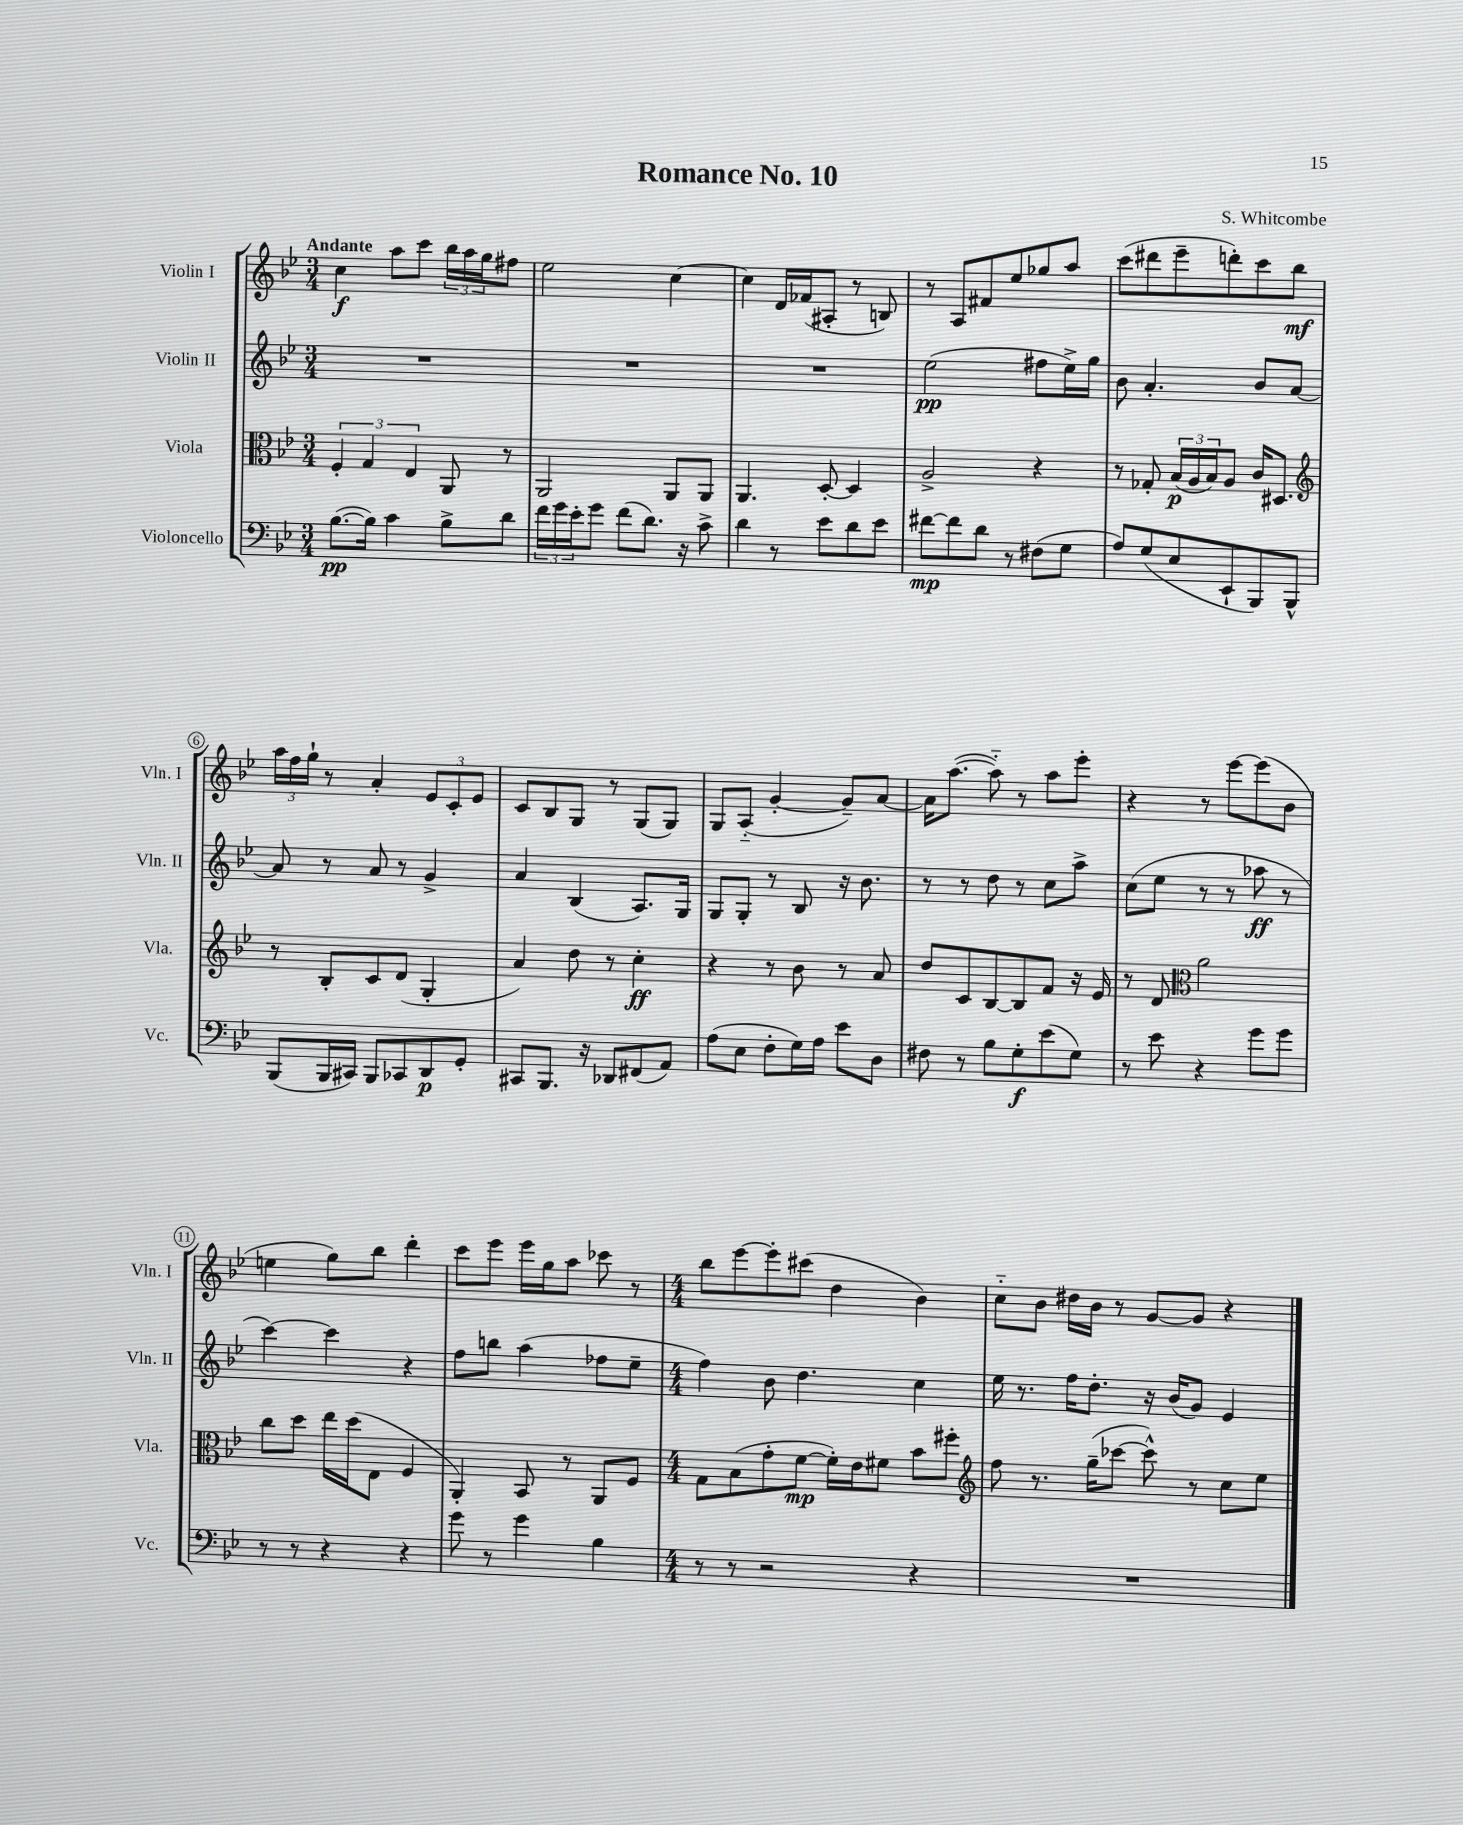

**kern	**dynam	**kern	**dynam	**kern	**dynam	**kern	**dynam
*part4	*part4	*part3	*part3	*part2	*part2	*part1	*part1
*staff4	*staff4	*staff3	*staff3	*staff2	*staff2	*staff1	*staff1
*I"Violoncello	*	*I"Viola	*	*I"Violin II	*	*I"Violin I	*
*I'Vc.	*	*I'Vla.	*	*I'Vln. II	*	*I'Vln. I	*
*clefF4	*	*clefC3	*	*clefG2	*	*clefG2	*
*k[b-e-]	*	*k[b-e-]	*	*k[b-e-]	*	*k[b-e-]	*
*M3/4	*	*M3/4	*	*M3/4	*	*M3/4	*
=1	=1	=1	=1	=1	=1	=1	=1
!	!	!	!	!	!	!LO:TX:a:B:t=Andante	!
([8.B-\L	pp	6F'/	.	2.r	.	4cc\	f
.	.	6G/	.	.	.	.	.
16B-\Jk])	.	.	.	.	.	.	.
4c\	.	.	.	.	.	8aa\L	.
.	.	6E-/	.	.	.	.	.
.	.	.	.	.	.	8ccc\J	.
8B-^\L	.	8AA/	.	.	.	24bb-\LL	.
.	.	.	.	.	.	24aa\	.
.	.	.	.	.	.	24gg\J	.
8d\J	.	8r	.	.	.	8ff#X\J	.
=2	=2	=2	=2	=2	=2	=2	=2
24f\LL	.	2AA/	.	2.r	.	2ee-\	.
24g\	.	.	.	.	.	.	.
24e-'\J	.	.	.	.	.	.	.
8g\J	.	.	.	.	.	.	.
(8f\L	.	.	.	.	.	.	.
8.d\J)	.	.	.	.	.	.	.
.	.	8AA/L	.	.	.	[4cc\	.
16r	.	.	.	.	.	.	.
8c^\	.	8AA/J	.	.	.	.	.
=3	=3	=3	=3	=3	=3	=3	=3
4d\	.	4.AA/	.	2.r	.	4cc\]	.
8r	.	.	.	.	.	16d/LL	.
.	.	.	.	.	.	(16f-X/J	.
8e-\L	.	[8D'/	.	.	.	8A#X'/J	.
8d\	.	4D/]	.	.	.	8r	.
8e-\J	.	.	.	.	.	8Bn/)	.
=4	=4	=4	=4	=4	=4	=4	=4
[8f#X\L	mp	2A^/	.	(2ee-\	pp	8r	.
8f#\]	.	.	.	.	.	8A/L	.
8d\J	.	.	.	.	.	8f#X/	.
8r	.	.	.	.	.	8ee-/	.
(8F#X\L	.	4r	.	8ff#X\L	.	8gg-X/	.
8G\J	.	.	.	16ee-^\L)	.	8aa/J	.
.	.	.	.	16gg\JJ	.	.	.
=5	=5	=5	=5	=5	=5	=5	=5
8A/L)	.	8r	.	8b-\	.	(8ccc\L	.
(8G/	.	8G-X'/	.	4.a'/	.	8ddd#X\	.
8E-/	.	(24B-/LL	p	.	.	8eee-~\	.
.	.	24A/	.	.	.	.	.
.	.	24B-/J)	.	.	.	.	.
8EE-`/	.	8A/J	.	.	.	8dddn'\)	.
8BBB-/)	.	16c/KL	.	8b-/L	.	8ccc\	.
.	.	8.D#X/J	.	.	.	.	.
8BBB-^^/J	.	.	.	[8a/J	.	8bb-\J	mf
!!LO:LB:g=z
=6	=6	=6	=6	=6	=6	=6	=6
*	*	*clefG2	*	*	*	*	*
(8BBB-/L	.	8r	.	8a/]	.	24aa\LL	.
.	.	.	.	.	.	24ff\	.
.	.	.	.	.	.	24gg`\JJ	.
16BBB-/L	.	8B-'/L	.	8r	.	8r	.
16CC#X/JJ)	.	.	.	.	.	.	.
8BBB-/L	.	8c/	.	8a/	.	4a'/	.
8CC-X/	.	(8d/J	.	8r	.	.	.
8DD/	p	4G'/	.	4g^/	.	12e-/L	.
.	.	.	.	.	.	12c'/	.
8GG'/J	.	.	.	.	.	.	.
.	.	.	.	.	.	12e-/J	.
=7	=7	=7	=7	=7	=7	=7	=7
8CC#X/L	.	4a/)	.	4a/	.	8c/L	.
8.BBB-/J	.	.	.	.	.	8B-/	.
.	.	8dd\	.	(4B-/	.	8G/J	.
16r	.	.	.	.	.	.	.
8DD-X/L	.	8r	.	.	.	8r	.
(8FF#X/	.	4cc'\	ff	8.A/L)	.	(8G/L	.
8AA/J)	.	.	.	.	.	8G/J)	.
.	.	.	.	16G/Jk	.	.	.
=8	=8	=8	=8	=8	=8	=8	=8
(8A\L	.	4r	.	8G/L	.	8G/L	.
8E-\J	.	.	.	8G'/J	.	(8A/J	.
8F'\L	.	8r	.	8r	.	[4g'/	.
16G\L)	.	8b-\	.	8B-/	.	.	.
16A\JJ	.	.	.	.	.	.	.
8e-\L	.	8r	.	16r	.	8g~/L])	.
.	.	.	.	8.b-\	.	.	.
8D\J	.	8a/	.	.	.	[8a/J	.
=9	=9	=9	=9	=9	=9	=9	=9
8F#X\	.	8dd/L	.	8r	.	16a\KL]	.
.	.	.	.	.	.	([8.aa\J	.
8r	.	8c/	.	8r	.	.	.
8B-\L	.	[8B-/	.	8dd\	.	8aa\])	.
8G'\	f	8B-/]	.	8r	.	8r	.
(8e-\	.	8f/J	.	8cc\L	.	8aa\L	.
8G\J)	.	16r	.	8aa^\J	.	8eee-'\J	.
.	.	16e-/	.	.	.	.	.
=10	=10	=10	=10	=10	=10	=10	=10
8r	.	8r	.	(8cc\L	.	4r	.
8e-\	.	8d/	.	8ee-\J	.	.	.
*	*	*clefC3	*	*	*	*	*
4r	.	2a\	.	8r	.	8r	.
.	.	.	.	8r	.	[8eee-\L	.
8g\L	.	.	.	8aa-X\	ff	(8eee-\]	.
8g\J	.	.	.	8r	.	8b-\J	.
!!LO:LB:g=z
=11	=11	=11	=11	=11	=11	=11	=11
8r	.	8cc\L	.	[4ccc\)	.	4een\	.
8r	.	8dd\J	.	.	.	.	.
4r	.	16ee-\LL	.	4ccc\]	.	8gg\L)	.
.	.	(16dd\J	.	.	.	.	.
.	.	8E-\J	.	.	.	8bb-\J	.
4r	.	4F/	.	4r	.	4ddd'\	.
=12	=12	=12	=12	=12	=12	=12	=12
8g\	.	4AA'/)	.	8ff\L	.	8ccc\L	.
8r	.	.	.	8bbn\J	.	8eee-\J	.
4g\	.	8BB-/	.	(4aa\	.	16eee-\LL	.
.	.	.	.	.	.	16gg\J	.
.	.	8r	.	.	.	8aa\J	.
4B-\	.	8AA/L	.	8ff-X\L	.	8ccc-X\	.
.	.	8F/J	.	8ee-~\J	.	8r	.
=13	=13	=13	=13	=13	=13	=13	=13
*M4/4	*	*M4/4	*	*M4/4	*	*M4/4	*
8r	.	8G\L	.	4ff\)	.	8bb-\L	.
8r	.	(8B-\	.	.	.	[8eee-\	.
2r	.	8g'\	.	8b-\	.	8eee-'\]	.
.	.	[8f\J	mp	4.dd\	.	(8ccc#X\J	.
.	.	16f'\LL])	.	.	.	4dd\	.
.	.	16e-\J	.	.	.	.	.
.	.	8f#X\J	.	.	.	.	.
4r	.	8b-\L	.	4cc\	.	4b-\)	.
.	.	8ff#X'\J	.	.	.	.	.
=14	=14	=14	=14	=14	=14	=14	=14
*	*	*clefG2	*	*	*	*	*
1r	.	8ff\	.	16ee-\	.	8cc\L	.
.	.	.	.	8.r	.	.	.
.	.	8.r	.	.	.	8b-\J	.
.	.	.	.	16ff\KL	.	16dd#X\LL	.
.	.	(16gg~\KL	.	8.dd'\J	.	16b-\JJ	.
.	.	[8ccc-X\J	.	.	.	8r	.
.	.	8ccc-^^\])	.	16r	.	[8g/L	.
.	.	.	.	(16b-/KL	.	.	.
.	.	8r	.	8g/J)	.	8g/J]	.
.	.	8cc\L	.	4e-/	.	4r	.
.	.	8ee-\J	.	.	.	.	.
==	==	==	==	==	==	==	==
*-	*-	*-	*-	*-	*-	*-	*-
